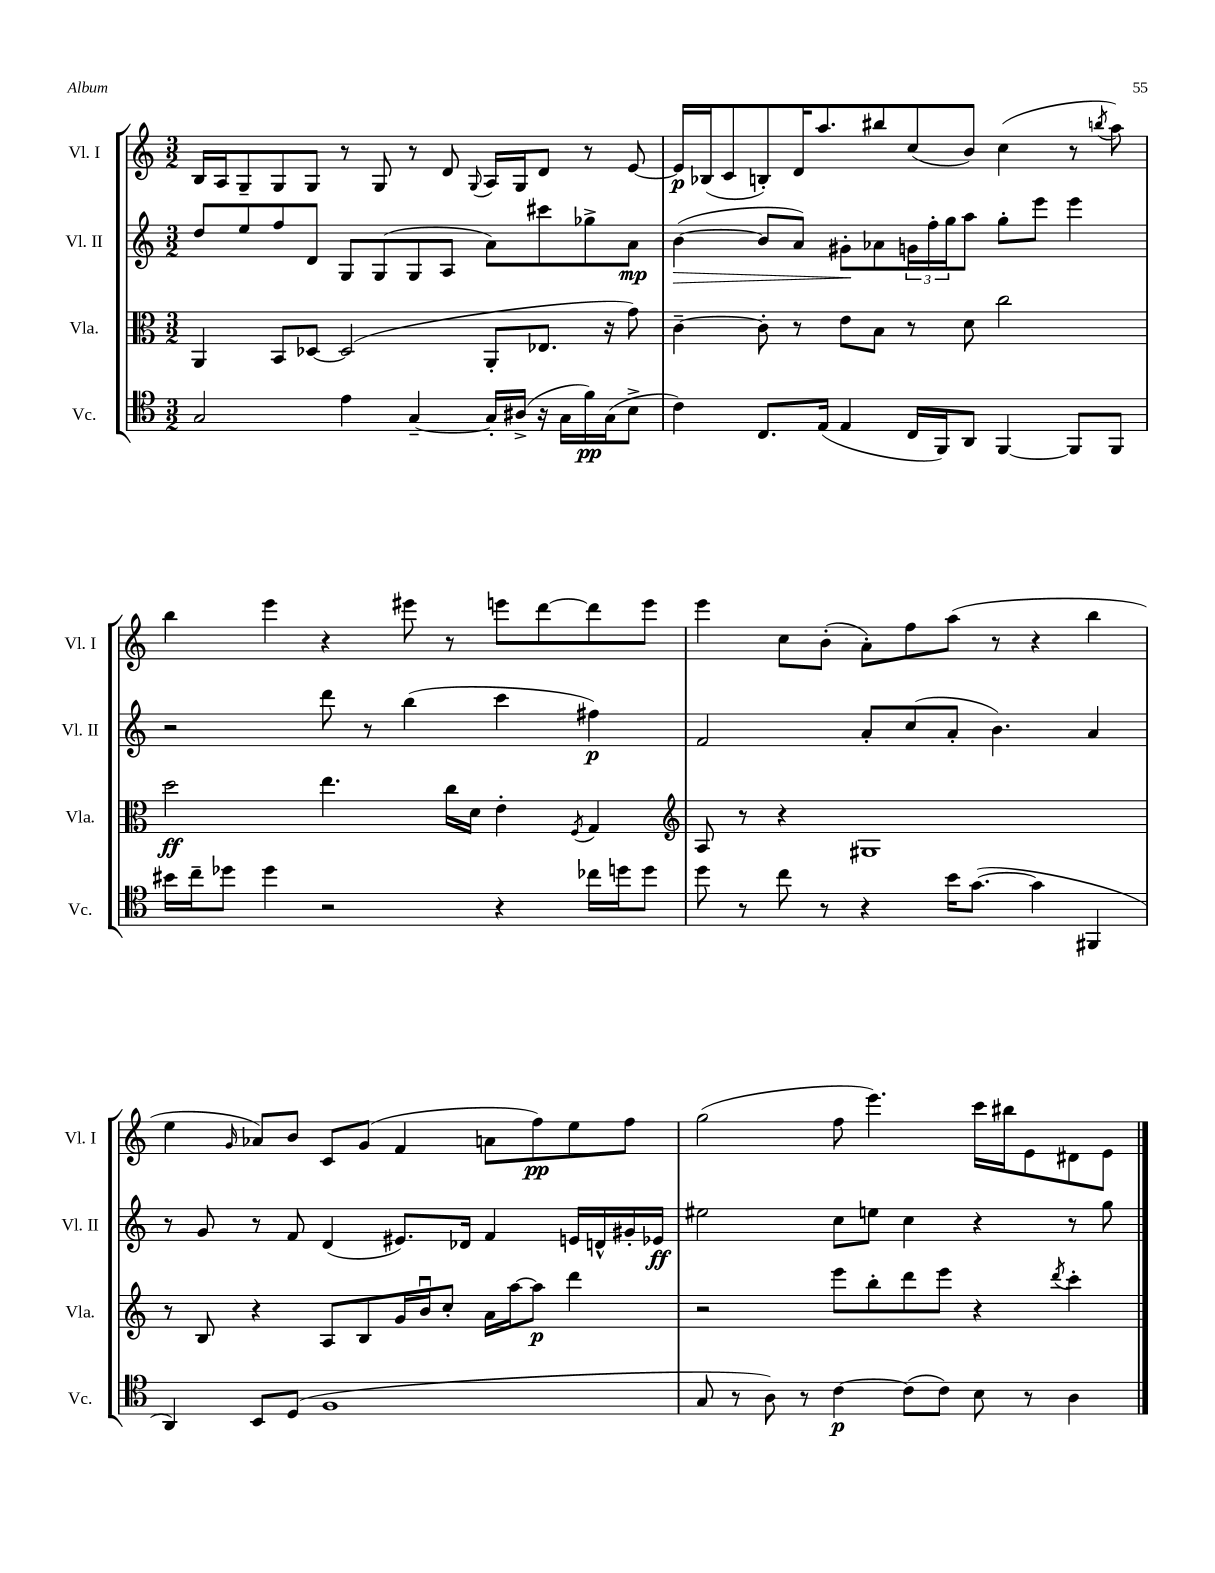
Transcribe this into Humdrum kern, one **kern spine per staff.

**kern	**dynam	**kern	**dynam	**kern	**dynam	**kern	**dynam
*part4	*part4	*part3	*part3	*part2	*part2	*part1	*part1
*staff4	*staff4	*staff3	*staff3	*staff2	*staff2	*staff1	*staff1
*I"Vc.	*	*I"Vla.	*	*I"Vl. II	*	*I"Vl. I	*
*I'Vc.	*	*I'Vla.	*	*I'Vl. II	*	*I'Vl. I	*
*clefC4	*	*clefC3	*	*clefG2	*	*clefG2	*
*k[]	*	*k[]	*	*k[]	*	*k[]	*
*M3/2	*	*M3/2	*	*M3/2	*	*M3/2	*
=2	=2	=2	=2	=2	=2	=2	=2
2G/	.	4AA/	.	8dd/L	.	16B/LL	.
.	.	.	.	.	.	16A/J	.
.	.	.	.	8ee/	.	8G~/	.
.	.	8BB/L	.	8ff/	.	8G/	.
.	.	[8D-X/J	.	8d/J	.	8G/J	.
4e\	.	(2D-/]	.	8G/L	.	8r	.
.	.	.	.	(8G/	.	8G/	.
[4G~/	.	.	.	8G/	.	8r	.
.	.	.	.	8A/J	.	8d/	.
.	.	.	.	.	.	8qqG/	.
16G'/LL]	.	8AA'/L	.	8a\L)	.	16A/LL	.
(16A#X^/JJ	.	.	.	.	.	16G/J	.
16r	.	8.E-X/J	.	8ccc#X\	.	8d/J	.
16G\LL	.	.	.	.	.	.	.
16f\)	pp	.	.	8gg-X^\	.	8r	.
(16G\J	.	16r	.	.	.	.	.
8B^\J	.	8g\)	.	8a\J	mp	[8e/	.
=3	=3	=3	=3	=3	=3	=3	=3
!	!	!	!	!	!LO:HP:b	!	!
4c\)	.	[4c~\	.	([4b\	>	16e/LL]	p
.	.	.	.	.	.	(16B-X/J	.
.	.	.	.	.	.	8c/	.
8.C/L	.	8c'\]	.	8b/L]	.	8Bn'/)	.
.	.	8r	.	8a/J)	.	16d/K	.
(16E/Jk	.	.	.	.	.	8.aa/	.
4E/	.	8e\L	.	8g#X'\L	.	.	.
.	.	8B\J	.	8a-X\	]	8bb#X/	.
16C/LL	.	8r	.	24gn\L	.	(8cc/	.
.	.	.	.	24ff'\	.	.	.
16FF/J)	.	.	.	.	.	.	.
.	.	.	.	24gg\J	.	.	.
8AA/J	.	8d\	.	8aa\J	.	8b/J)	.
[4FF/	.	2cc\	.	8gg'\L	.	(4cc\	.
.	.	.	.	8eee\J	.	.	.
8FF/L]	.	.	.	4eee\	.	8r	.
.	.	.	.	.	.	8qbbn/	.
8FF/J	.	.	.	.	.	8aa\)	.
!!LO:LB:g=z
=4	=4	=4	=4	=4	=4	=4	=4
16b#X\LL	.	2dd\	ff	2r	.	4bb\	.
16cc~\J	.	.	.	.	.	.	.
8dd-X\J	.	.	.	.	.	.	.
4dd-\	.	.	.	.	.	4eee\	.
2r	.	4.ee\	.	8ddd\	.	4r	.
.	.	.	.	8r	.	.	.
.	.	.	.	(4bb\	.	8eee#X\	.
.	.	16cc\LL	.	.	.	8r	.
.	.	16d\JJ	.	.	.	.	.
4r	.	4e'\	.	4ccc\	.	8eeen\L	.
.	.	.	.	.	.	[8ddd\	.
.	.	8qF/	.	.	.	.	.
16cc-X\LL	.	4G/	.	4ff#X\)	p	8ddd\]	.
16ddn\J	.	.	.	.	.	.	.
8dd\J	.	.	.	.	.	8eee\J	.
=5	=5	=5	=5	=5	=5	=5	=5
*	*	*clefG2	*	*	*	*	*
8dd\	.	8A/	.	2f/	.	4eee\	.
8r	.	8r	.	.	.	.	.
8cc\	.	4r	.	.	.	8cc\L	.
8r	.	.	.	.	.	(8b'\J	.
4r	.	1G#X	.	8a'/L	.	8a'\L)	.
.	.	.	.	(8cc/	.	8ff\	.
16b\KL	.	.	.	8a'/J	.	(8aa\J	.
([8.g\J	.	.	.	.	.	.	.
.	.	.	.	4.b\)	.	8r	.
4g\]	.	.	.	.	.	4r	.
4FF#X/	.	.	.	4a/	.	4bb\	.
!!LO:LB:g=z
=6	=6	=6	=6	=6	=6	=6	=6
4AA/)	.	8r	.	8r	.	4ee\	.
.	.	8B/	.	8g/	.	.	.
.	.	.	.	.	.	16qqg/	.
8BB/L	.	4r	.	8r	.	8a-X/L)	.
(8D/J	.	.	.	8f/	.	8b/J	.
1F	.	8A/L	.	(4d/	.	8c/L	.
.	.	8B/	.	.	.	(8g/J	.
.	.	16g/L	.	8.e#X/L)	.	4f/	.
.	.	16bu/J	.	.	.	.	.
.	.	8cc'/J	.	.	.	.	.
.	.	.	.	16d-X/Jk	.	.	.
.	.	16a\LL	.	4f/	.	8an\L	.
.	.	[16aa\J	.	.	.	.	.
.	.	8aa\J]	p	.	.	8ff\)	pp
.	.	4ddd\	.	16en/LL	.	8ee\	.
.	.	.	.	16dn^^/	.	.	.
.	.	.	.	16g#X'/	.	8ff\J	.
.	.	.	.	16e-X/JJ	ff	.	.
=7	=7	=7	=7	=7	=7	=7	=7
8G/	.	2r	.	2ee#X\	.	(2gg\	.
8r	.	.	.	.	.	.	.
8A\)	.	.	.	.	.	.	.
8r	.	.	.	.	.	.	.
[4c\	p	8eee\L	.	8cc\L	.	8ff\	.
.	.	8bb'\	.	8een\J	.	4.eee\)	.
(8c\L]	.	8ddd\	.	4cc\	.	.	.
8c\J)	.	8eee\J	.	.	.	.	.
8B\	.	4r	.	4r	.	16ccc\LL	.
.	.	.	.	.	.	16bb#X\J	.
8r	.	.	.	.	.	8e\	.
.	.	8qddd/	.	.	.	.	.
4A\	.	4ccc'\	.	8r	.	8d#X\	.
.	.	.	.	8gg\	.	8e\J	.
==	==	==	==	==	==	==	==
*-	*-	*-	*-	*-	*-	*-	*-
